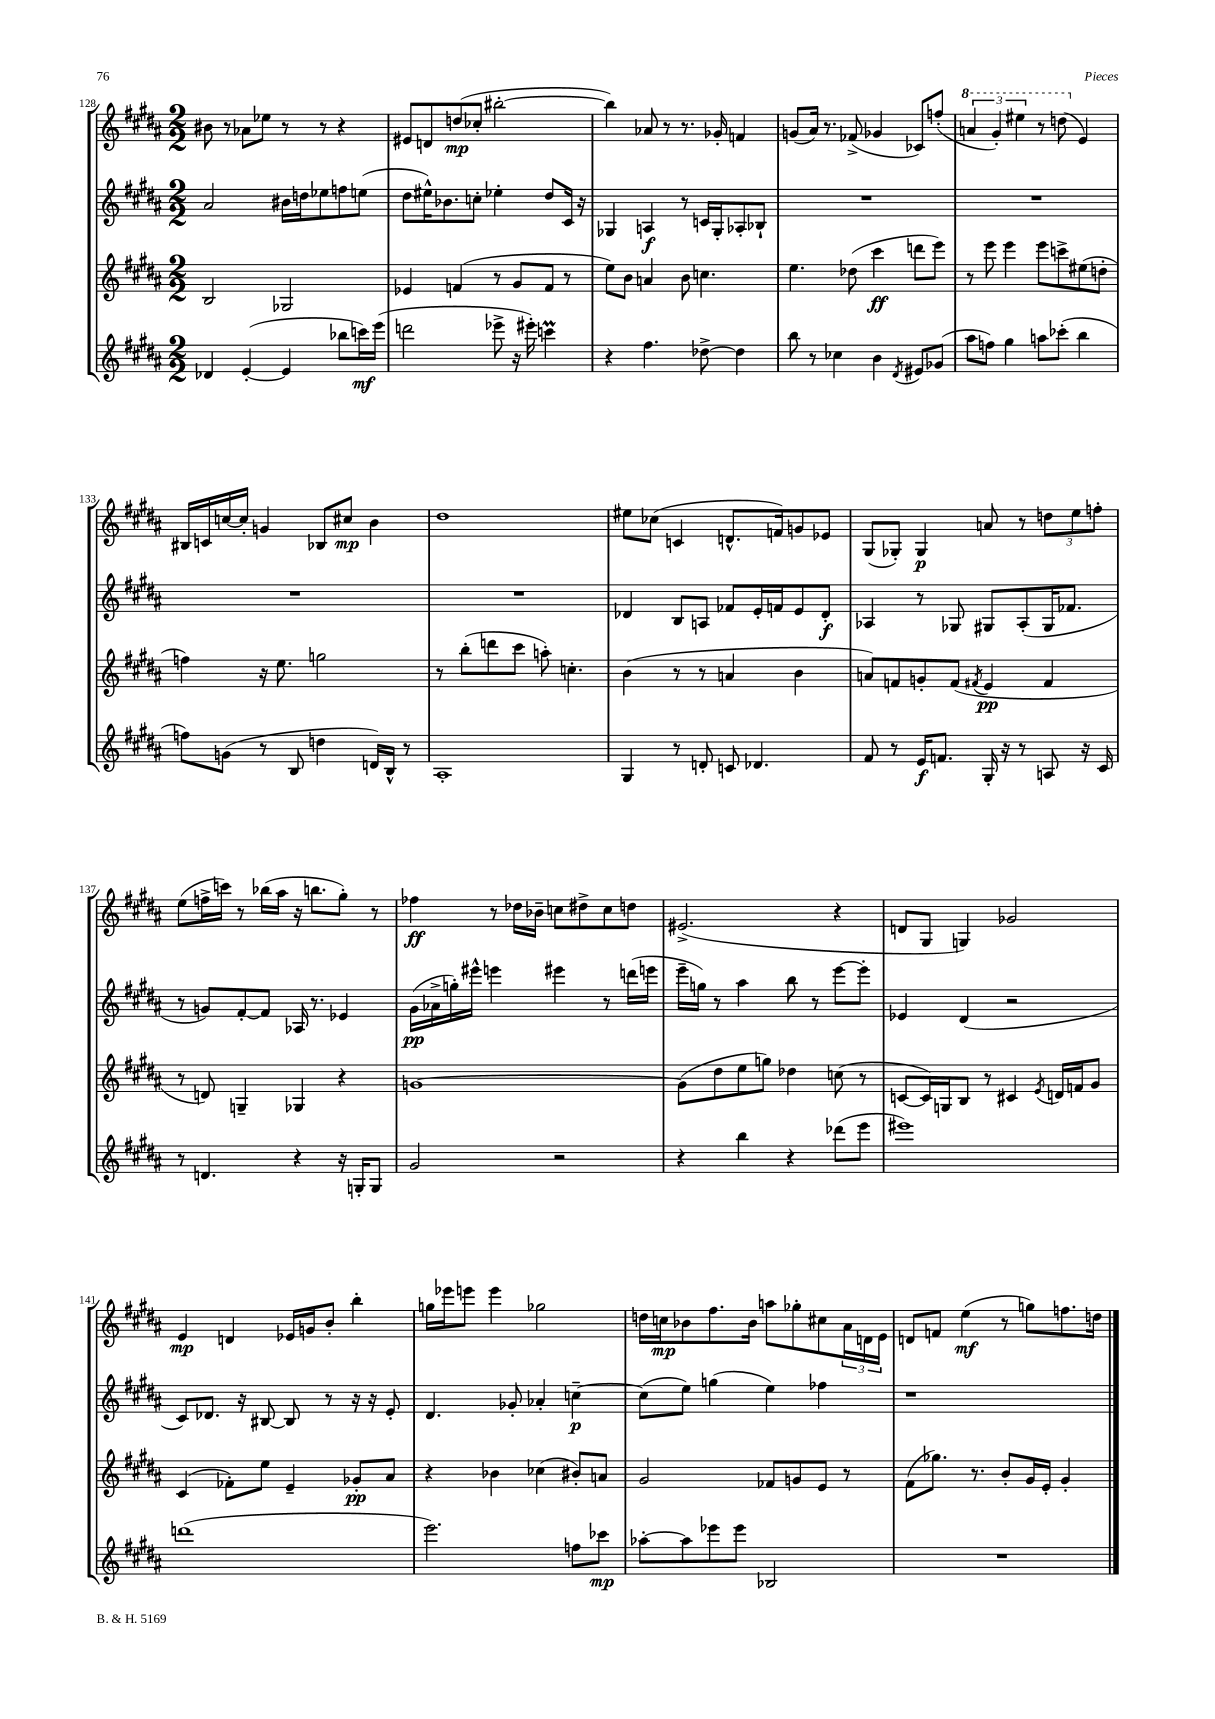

**kern	**dynam	**kern	**dynam	**kern	**dynam	**kern	**dynam
*part4	*part4	*part3	*part3	*part2	*part2	*part1	*part1
*staff4	*staff4	*staff3	*staff3	*staff2	*staff2	*staff1	*staff1
*clefG2	*	*clefG2	*	*clefG2	*	*clefG2	*
*k[f#c#g#d#a#]	*	*k[f#c#g#d#a#]	*	*k[f#c#g#d#a#]	*	*k[f#c#g#d#a#]	*
*M2/2	*	*M2/2	*	*M2/2	*	*M2/2	*
=128	=128	=128	=128	=128	=128	=128	=128
4d-X/	.	2B/	.	2a#/	.	8b#X\	.
.	.	.	.	.	.	8r	.
([4e'/	.	.	.	.	.	8a-X\L	.
.	.	.	.	.	.	8ee-X\J	.
4e/]	.	2G-X/	.	16b#X\LL	.	8r	.
.	.	.	.	16ddn\J	.	.	.
.	.	.	.	8ee-X\	.	8r	.
8bb-X\L	.	.	.	8ffn\	.	4r	.
16cccn\L)	mf	.	.	(8een\J	.	.	.
(16eee\JJ	.	.	.	.	.	.	.
=129	=129	=129	=129	=129	=129	=129	=129
2dddn\	.	4e-X/	.	8dd#\L	.	8e#X/L	.
.	.	.	.	16ee#X^^\K)	.	8dn/	.
.	.	.	.	8.b-X\	.	.	.
.	.	(4fn/	.	.	.	(8ddn/	mp
.	.	.	.	8ccn'\J	.	8cc-X'/J	.
8eee-X^\	.	8r	.	4ee-X'\	.	[2bb#X'\	.
16r	.	8g#/L	.	.	.	.	.
16eee#X'\)	.	.	.	.	.	.	.
4cccnM\	.	8f/J	.	8dd#/L	.	.	.
.	.	8r	.	16c#/Jk	.	.	.
.	.	.	.	16r	.	.	.
=130	=130	=130	=130	=130	=130	=130	=130
4r	.	8ee\L)	.	4G-X/	.	4bb#\])	.
.	.	8b\J	.	.	.	.	.
4.ff#\	.	4an/	.	4An/	f	8a-X/	.
.	.	.	.	.	.	8r	.
.	.	8b\	.	8r	.	8.r	.
[8dd-X^\	.	4.ccn\	.	16cn/LL	.	.	.
.	.	.	.	16G-'/J	.	16g-X'/	.
4dd-\]	.	.	.	8A-X'/	.	4fn/	.
.	.	.	.	8B-X`/J	.	.	.
=131	=131	=131	=131	=131	=131	=131	=131
8bb\	.	4.ee\	.	1r	.	(8gn/L	.
8r	.	.	.	.	.	16a#/Jk)	.
.	.	.	.	.	.	8.r	.
4cc-X\	.	.	.	.	.	.	.
.	.	(8dd-X\	.	.	.	(8f-X^/	.
4b\	.	4ccc#\	ff	.	.	4g-X/	.
8qd#/	.	.	.	.	.	.	.
8e#X/L	.	8dddn\L	.	.	.	8c-X/L)	.
(8g-X/J	.	8eee\J)	.	.	.	(8ffn'/J	.
=132	=132	=132	=132	=132	=132	=132	=132
*	*	*	*	*	*	*8va	*
8aa#\L	.	8r	.	1r	.	6aan/	.
8ffn\J)	.	8eee\	.	.	.	.	.
.	.	.	.	.	.	6gg#'/)	.
4gg#\	.	4eee\	.	.	.	.	.
.	.	.	.	.	.	6eee#X\	.
8aan\L	.	8eee\L	.	.	.	8r	.
(8ccc-X'\J	.	8cccn^\	.	.	.	(8dddn\	.
*	*	*	*	*	*	*X8va	*
4bb\	.	(8ee#X\	.	.	.	4e/)	.
.	.	8ddn'\J	.	.	.	.	.
!!LO:LB:g=z
=133	=133	=133	=133	=133	=133	=133	=133
8ffn\L)	.	4ffn\)	.	1r	.	16B#X/LL	.
.	.	.	.	.	.	16cn/	.
(8gn\J	.	.	.	.	.	[16ccn/	.
.	.	.	.	.	.	16cc'/JJ]	.
8r	.	16r	.	.	.	4gn/	.
.	.	8.ee\	.	.	.	.	.
8B/	.	.	.	.	.	.	.
4ddn\	.	2ggn\	.	.	.	8B-X/L	.
.	.	.	.	.	.	8cc#X/J	mp
16dn/LL)	.	.	.	.	.	4b\	.
16B^^/JJ	.	.	.	.	.	.	.
8r	.	.	.	.	.	.	.
=134	=134	=134	=134	=134	=134	=134	=134
1A#'	.	8r	.	1r	.	1dd#	.
.	.	(8bb'\L	.	.	.	.	.
.	.	8dddn\	.	.	.	.	.
.	.	8ccc#\J	.	.	.	.	.
.	.	8aan'\)	.	.	.	.	.
.	.	4.ccn'\	.	.	.	.	.
=135	=135	=135	=135	=135	=135	=135	=135
4G#/	.	(4b\	.	4d-X/	.	8ee#X\L	.
.	.	.	.	.	.	(8cc-X\J	.
8r	.	8r	.	8B/L	.	4cn/	.
8dn'/	.	8r	.	8An/J	.	.	.
8cn/	.	4an/	.	8f-X/L	.	8.dn^^/L	.
4.d-X/	.	.	.	16e'/L	.	.	.
.	.	.	.	16fn/J	.	16fn/k)	.
.	.	4b\	.	8e/	.	8gn/	.
.	.	.	.	8d-'/J	f	8e-X/J	.
=136	=136	=136	=136	=136	=136	=136	=136
8f#/	.	8an/L)	.	4A-X/	.	(8G#/L	.
8r	.	8fn/	.	.	.	8G-X'/J)	.
16e/KL	f	8gn'/	.	8r	.	4G-/	p
8.fn/J	.	.	.	.	.	.	.
.	.	(8f/J	.	8G-X/	.	.	.
.	.	8qf#X/	.	.	.	.	.
16G#'/	.	4e/	pp	8G#X/L	.	8an/	.
16r	.	.	.	.	.	.	.
8r	.	.	.	(8A-'/	.	8r	.
8An/	.	4f#/	.	16G#/K	.	12ddn\L	.
.	.	.	.	8.f-X/J	.	.	.
.	.	.	.	.	.	12ee\	.
16r	.	.	.	.	.	.	.
.	.	.	.	.	.	12ffn'\J	.
16c#/	.	.	.	.	.	.	.
!!LO:LB:g=z
=137	=137	=137	=137	=137	=137	=137	=137
8r	.	8r	.	8r	.	(8ee\L	.
4.dn/	.	8dn/)	.	8gn/L)	.	16ffn^\L	.
.	.	.	.	.	.	16cccn\JJ)	.
.	.	4Gn~/	.	[8f#'/	.	8r	.
.	.	.	.	8f#/J]	.	(16bb-X\LL	.
.	.	.	.	.	.	16aa#\JJ	.
4r	.	4G-X/	.	16A-X/	.	16r	.
.	.	.	.	8.r	.	8.bbn\L	.
16r	.	4r	.	4e-X/	.	8gg#'\J)	.
16Gn'/KL	.	.	.	.	.	.	.
8G/J	.	.	.	.	.	8r	.
=138	=138	=138	=138	=138	=138	=138	=138
2g#/	.	[1gn	.	(16g#\LL	pp	4ff-X\	ff
.	.	.	.	16a-X^\	.	.	.
.	.	.	.	16ggn'\)	.	.	.
.	.	.	.	16eee#X^^\JJ	.	.	.
.	.	.	.	4eeen\	.	8r	.
.	.	.	.	.	.	16dd-X\LL	.
.	.	.	.	.	.	16b-X~\JJ	.
2r	.	.	.	4eee#X\	.	8ccn\L	.
.	.	.	.	.	.	8dd#X^\	.
.	.	.	.	8r	.	8cc\	.
.	.	.	.	(16dddn\LL	.	8ddn\J	.
.	.	.	.	16eeen\JJ	.	.	.
=139	=139	=139	=139	=139	=139	=139	=139
4r	.	(8g\L]	.	16eee~\LL	.	(2.e#X^/	.
.	.	.	.	16ggn\JJ)	.	.	.
.	.	8dd#\	.	8r	.	.	.
4bb\	.	8ee\	.	4aa#\	.	.	.
.	.	8ggn\J)	.	.	.	.	.
4r	.	4dd-X\	.	8bb\	.	.	.
.	.	.	.	8r	.	.	.
(8ddd-X\L	.	(8ccn\	.	[8eee\L	.	4r	.
8eee\J	.	8r	.	8eee'\J]	.	.	.
=140	=140	=140	=140	=140	=140	=140	=140
1eee#X)	.	[8cn/L	.	4e-X/	.	8dn/L	.
.	.	16c/L])	.	.	.	8G#/J	.
.	.	16Gn/J	.	.	.	.	.
.	.	8B/J	.	(4d#/	.	4Gn/)	.
.	.	8r	.	.	.	.	.
.	.	4c#X/	.	2r	.	2g-X/	.
.	.	8qe/	.	.	.	.	.
.	.	16dn/LL	.	.	.	.	.
.	.	16fn/J	.	.	.	.	.
.	.	8g#/J	.	.	.	.	.
!!LO:LB:g=z
=141	=141	=141	=141	=141	=141	=141	=141
(1dddn	.	(4c#/	.	8c#/L)	.	4e/	mp
.	.	.	.	8.d-X/J	.	.	.
.	.	8f-X'\L)	.	.	.	4dn/	.
.	.	.	.	16r	.	.	.
.	.	8ee\J	.	[8B#X/	.	.	.
.	.	4e~/	.	8B#/]	.	16e-X/LL	.
.	.	.	.	.	.	16gn/J	.
.	.	.	.	8r	.	8b'/J	.
.	.	8g-X'/L	pp	16r	.	4bb'\	.
.	.	.	.	16r	.	.	.
.	.	8a#/J	.	8e'/	.	.	.
=142	=142	=142	=142	=142	=142	=142	=142
2.eee\)	.	4r	.	4.d#/	.	16ggn\LL	.
.	.	.	.	.	.	16eee-X\J	.
.	.	.	.	.	.	8eeen\J	.
.	.	4b-X\	.	.	.	4eee\	.
.	.	.	.	8g-X'/	.	.	.
.	.	(4cc-X\	.	4a-X'/	.	2gg-X\	.
8ffn\L	.	8b#X'/L)	.	[4ccn~\	p	.	.
8ccc-X\J	mp	8an/J	.	.	.	.	.
=143	=143	=143	=143	=143	=143	=143	=143
[8aa-X'\L	.	2g#/	.	(8cc\L]	.	16ddn\LL	.
.	.	.	.	.	.	16ccn\J	mp
8aa-\]	.	.	.	8ee\J)	.	8b-X\	.
8eee-X\	.	.	.	(4ggn\	.	8.ff#\	.
8eee-\J	.	.	.	.	.	.	.
.	.	.	.	.	.	16b-\Jk	.
2B-X/	.	8f-X/L	.	4ee\)	.	8aan\L	.
.	.	8gn/	.	.	.	8gg-X'\	.
.	.	8e/J	.	4ff-X\	.	8cc#X\	.
.	.	8r	.	.	.	24a#\L	.
.	.	.	.	.	.	24dn\	.
.	.	.	.	.	.	24e\JJ	.
=144	=144	=144	=144	=144	=144	=144	=144
1r	.	(8f#\L	.	1r	.	8dn/L	.
.	.	8.gg-X\J)	.	.	.	8fn/J	.
.	.	.	.	.	.	(4ee\	mf
.	.	8.r	.	.	.	.	.
.	.	8b'/L	.	.	.	8r	.
.	.	16g#/L	.	.	.	8ggn\L)	.
.	.	16e'/JJ	.	.	.	.	.
.	.	4g#'/	.	.	.	8.ffn\	.
.	.	.	.	.	.	16ddn\Jk	.
==	==	==	==	==	==	==	==
*-	*-	*-	*-	*-	*-	*-	*-
